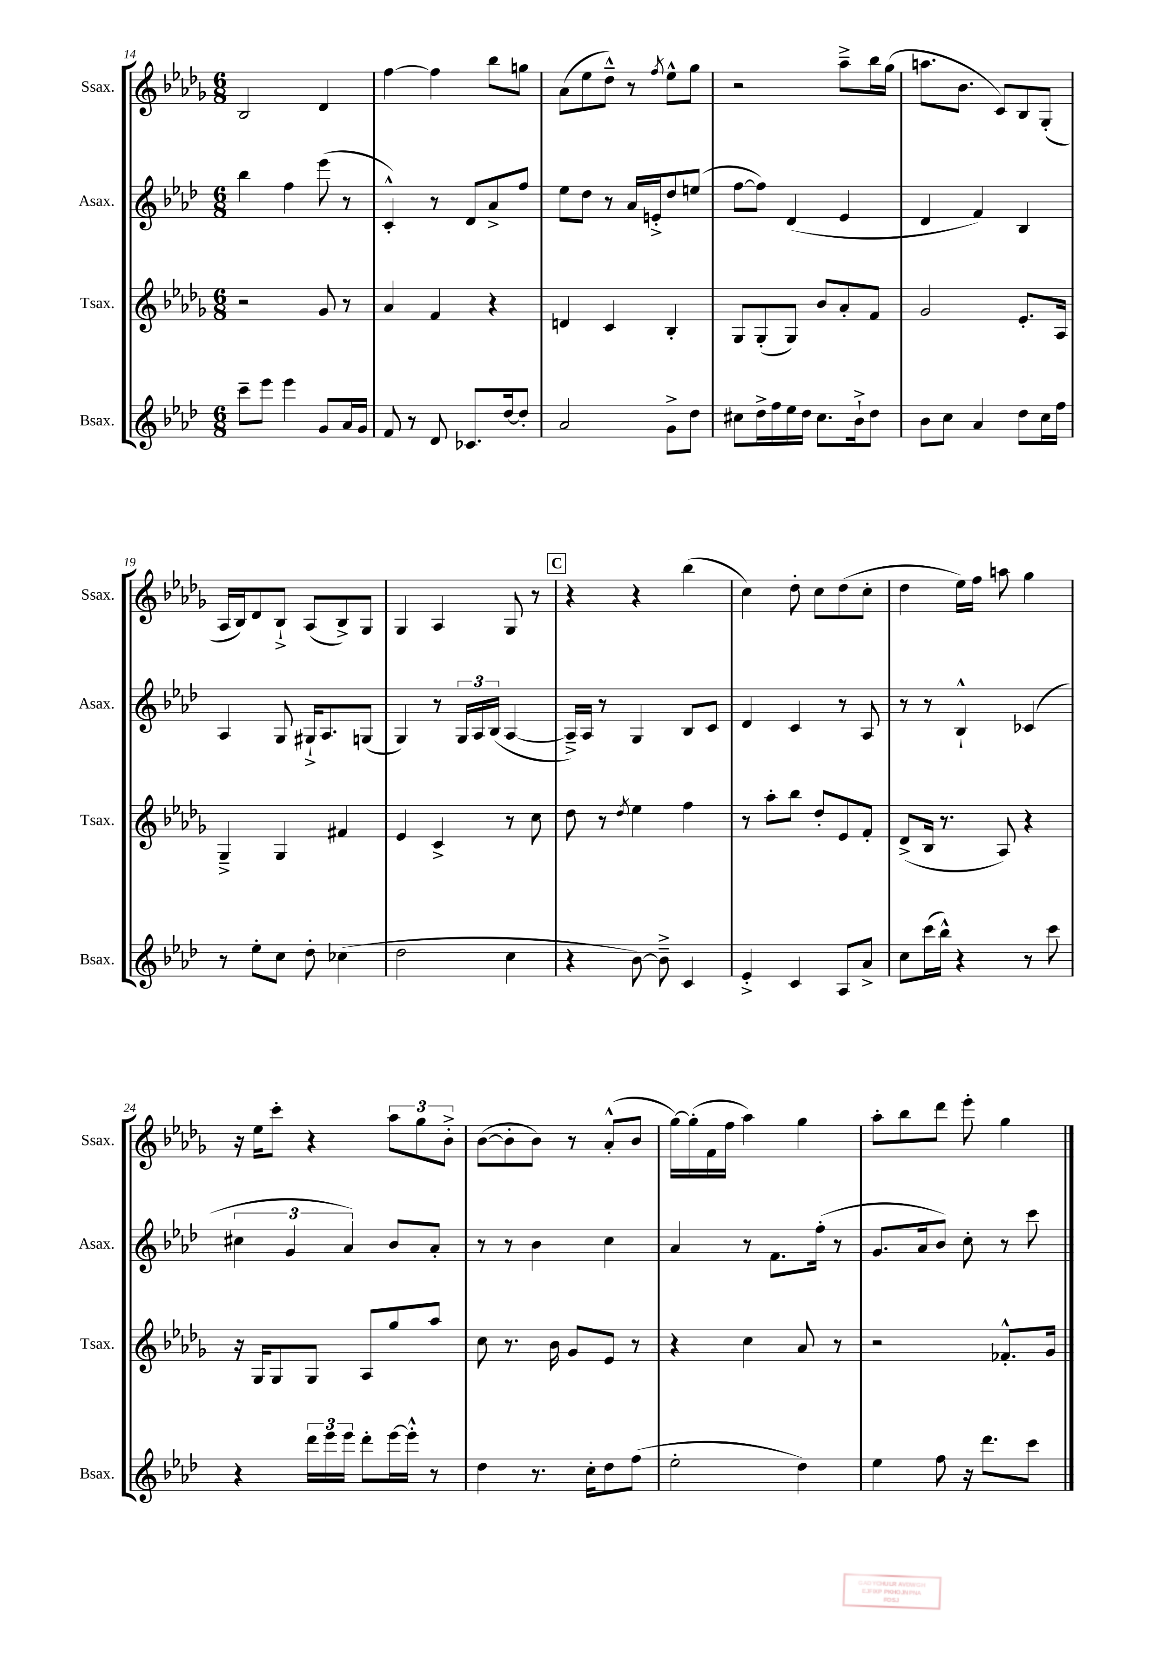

**kern	**kern	**kern	**kern
*staff4	*staff3	*staff2	*staff1
*clefG2	*clefG2	*clefG2	*clefG2
*k[b-e-a-d-]	*k[b-e-a-d-g-]	*k[b-e-a-d-]	*k[b-e-a-d-g-]
*M6/8	*M6/8	*M6/8	*M6/8
8ccc~\L	2r	4bb-\	2B-/
8eee-\J	.	.	.
4eee-\	.	4ff\	.
8g/L	8g-/	(8eee-\	4d-/
16a-/L	8r	8r	.
16g/JJ	.	.	.
=	=	=	=
8f/	4a-/	4c'^^/)	[4ff\
8r	.	.	.
8d-/	4f/	8r	4ff\]
8.c-/L	.	8d-/L	.
.	4r	8a-^/	8bb-\L
[16dd-/k	.	.	.
8dd-'/]J	.	8ff/J	8gg\J
=	=	=	=
2a-/	4d/	8ee-\L	(8a-\L
.	.	8dd-\J	8ee-\
.	4c/	8r	8dd-~^^\J)
.	.	16a-/LL	8r
.	.	16e'^/J	.
.	.	.	8qff/
8g^\L	4B-'/	8dd-/	8ee-^^\L
8dd-\J	.	(8ee/J	8gg-\J
=	=	=	=
8cc#\L	8G-/L	[8ff\L	2r
16dd-^\L	(8G-'/	8ff\]J)	.
16ff\	.	.	.
16ee-\	8G-/J)	(4d-/	.
16dd-\JJ	.	.	.
8.cc#\L	8b-/L	.	.
.	8a-'/	4e-/	8aa-~^\L
16b-`^\k	.	.	.
8dd-\J	8f/J	.	16bb-\L
.	.	.	(16gg-\JJ
=	=	=	=
8b-\L	2g-/	4d-/	8.aa\L
8cc\J	.	.	.
.	.	.	8.b-\J
4a-/	.	4f/)	.
.	.	.	8c/L)
8dd-\L	8.e-'/L	4B-/	8B-/
16cc\L	.	.	(8G-'/J
16ff\JJ	16A-/Jk	.	.
=	=	=	=
8r	4G-~^/	4A-/	16A-/LL
.	.	.	16B-/J)
8ee-'\L	.	.	8d-/
8cc\J	4G-/	8G/	8B-`^/J
8dd-'\	.	16G#`^/LK	(8A-/L
.	.	8.A-/	.
(4cc-\	4f#/	.	8B-^/)
.	.	(8G/J	8G-/J
=	=	=	=
2dd-\	4e-/	4G/)	4G-/
.	4c^/	8r	4A-/
.	.	24G/LL	.
.	.	24A-/	.
.	.	(24B-/JJ	.
4cc\	8r	[4A-/	8G-/
.	8cc\	.	8r
=	=	=	=
4r	8dd-\	16A-~^/]LL)	4r
.	.	16A-/JJ	.
.	8r	8r	.
.	8qdd-/	.	.
[8b-\)	4ee-\	4G/	4r
8b-~^\]	.	.	.
4c/	4ff\	8B-/L	(4bb-\
.	.	8c/J	.
=	=	=	=
4e-'^/	8r	4d-/	4cc\)
.	8aa-'\L	.	.
4c/	8bb-\J	4c/	8dd-'\
.	8dd-'/L	.	8cc\L
8A-/L	8e-/	8r	(8dd-\
8a-^/J	8f'/J	8A-/	8cc'\J
=	=	=	=
8cc\L	(8d-^/L	8r	4dd-\
(16ccc\L	16B-/Jk	8r	.
16bb-^^\JJ)	8.r	.	.
4r	.	4B-`^^/	16ee-\LL)
.	.	.	16ff\JJ
.	8A-/)	.	8aa\
8r	4r	(4c-/	4gg-\
8ccc\	.	.	.
=	=	=	=
4r	16r	6cc#\	16r
.	16G-/LK	.	16ee-\LK
.	8G-/	.	8ccc'\J
.	.	6g/	.
24ddd-\LL	8G-/J	.	4r
24eee-\	.	.	.
24eee-\JJ	.	6a-/)	.
8ddd-'\L	8A-/L	.	.
[16eee-\L	8gg-/	8b-/L	12aa-\L
16eee-'^^\]JJ	.	.	.
.	.	.	12gg-\
8r	8aa-/J	8a-'/J	.
.	.	.	12b-'^\J
=	=	=	=
4dd-\	8cc\	8r	([8b-\L
.	8.r	8r	8b-'\]
8.r	.	4b-\	8b-\J)
.	16b-\	.	.
.	8g-/L	.	8r
16cc'\LK	.	.	.
8dd-\	8e-/J	4cc\	(8a-'^^/L
(8ff\J	8r	.	8b-/J
=	=	=	=
2ee-'\	4r	4a-/	[16gg-\LL)
.	.	.	(16gg-'\]
.	.	.	16f\
.	.	.	16ff\JJ
.	4cc\	8r	4aa-\)
.	.	8.f\L	.
4dd-\)	8a-/	.	4gg-\
.	.	(16ff'\Jk	.
.	8r	8r	.
=	=	=	=
4ee-\	2r	8.g/L	8aa-'\L
.	.	.	8bb-\
.	.	16a-/k	.
8ff\	.	8b-/J)	8ddd-\J
16r	.	8cc'\	8eee-'\
8.ddd-\L	.	.	.
.	8.f-'^^/L	8r	4gg-\
8ccc\J	.	8ccc\	.
.	16g-/Jk	.	.
==	==	==	==
*-	*-	*-	*-
